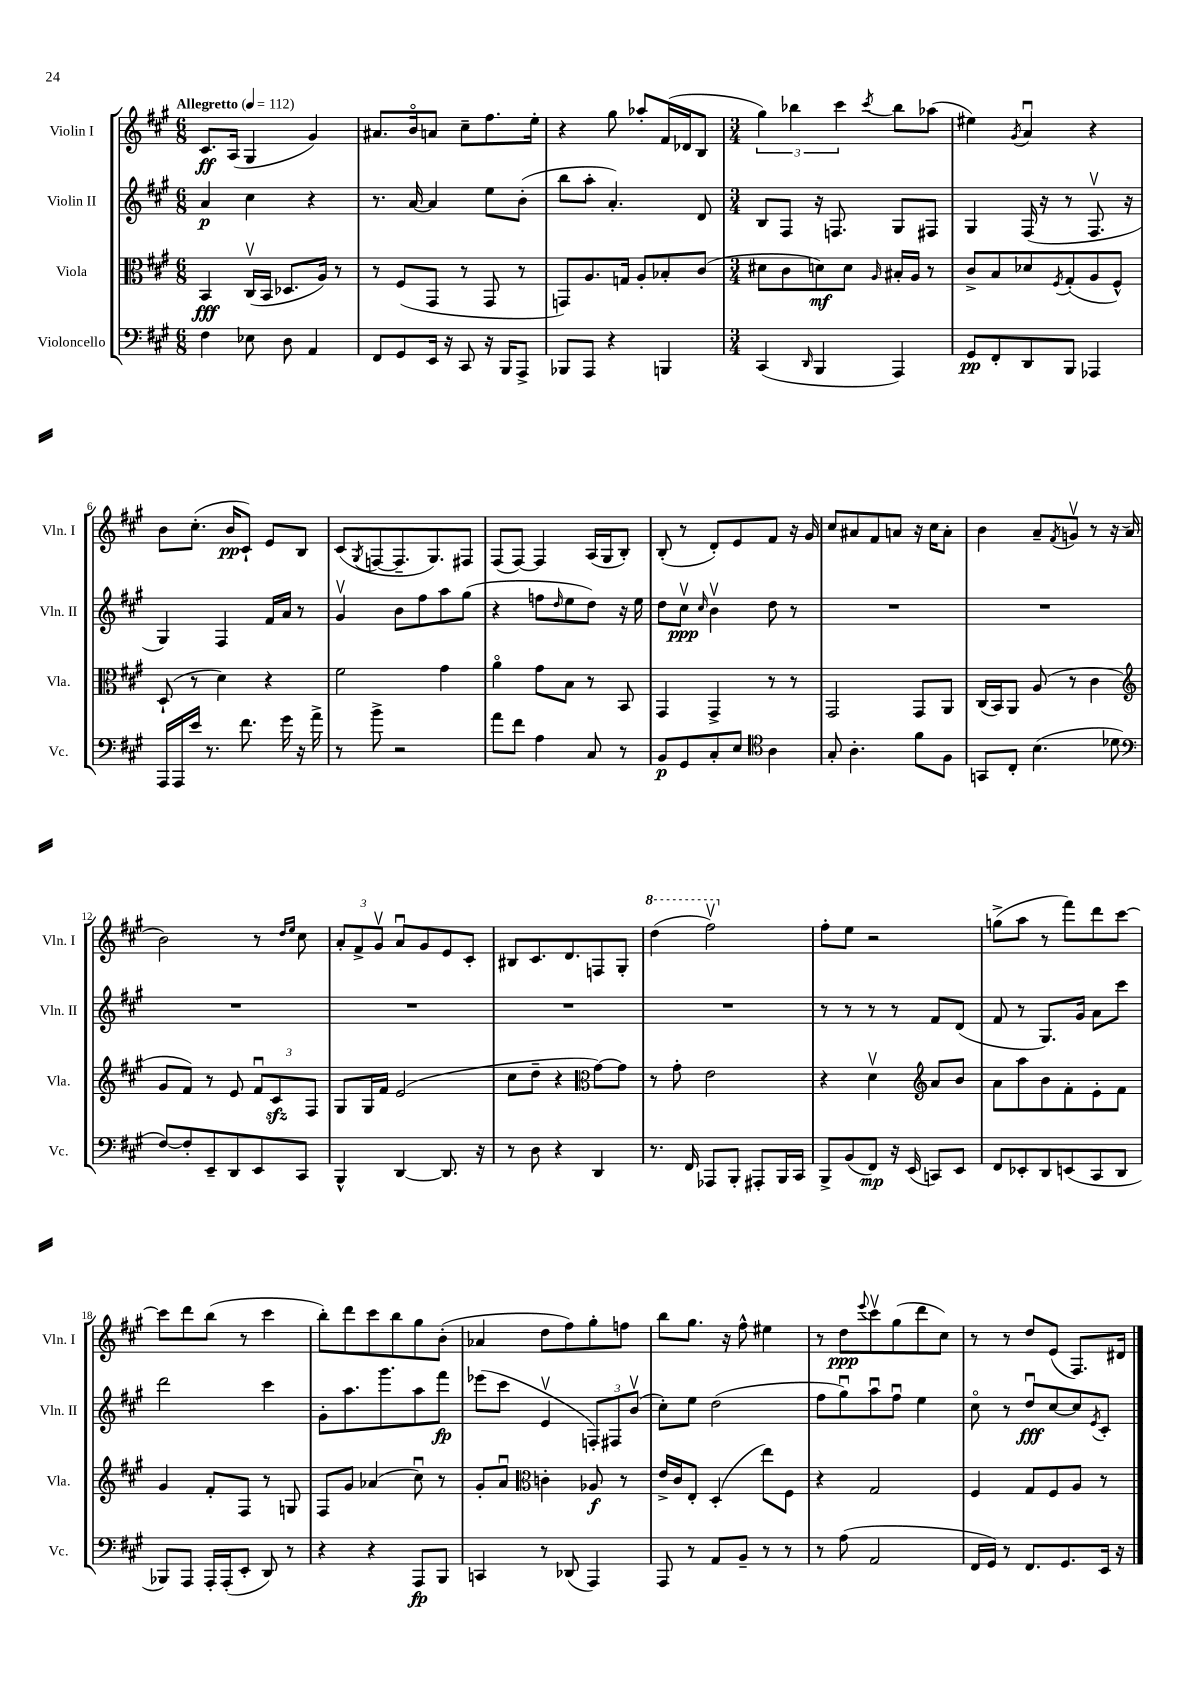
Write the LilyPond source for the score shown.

<<
\new StaffGroup <<
\new Staff = "s0" \with { instrumentName = "Violin I" shortInstrumentName = "Vln. I" } {
    \clef treble \key a \major \numericTimeSignature \time 6/8 \tempo "Allegretto" 4 = 112
    cis'8.\ff a16( gis4 gis'4) |
    ais'8. b'16\flageolet a'8 cis''8-- fis''8. e''16-. |
    r4 gis''8 aes''8-. fis'16( des'16 b8 |
    \numericTimeSignature \time 3/4 \tuplet 3/2 { gis''4) bes''4 cis'''4 } \acciaccatura { cis'''8 } bes''8 aes''8( |
    eis''4) \acciaccatura { gis'8 } a'4\downbow r4 |
    b'8 cis''8.-.( b'16\pp cis'8-!) e'8 b8 |
    cis'8( \acciaccatura { gis8 } f8~ f8.-- gis8.) fis8 |
    fis8( fis8~) fis4 a16( gis16 b8-.) |
    b8-.( r8 d'8-.) e'8 fis'8 r16 gis'16 |
    cis''8 ais'8 fis'8 a'8 r16 cis''16 a'8-. |
    b'4 a'8-- \acciaccatura { fis'8 } g'8\upbow r8 r16 a'16( |
    b'2) r8 \grace { d''16 e''16 } cis''8 |
    \tuplet 3/2 { a'8-. fis'8-> gis'8\upbow } a'8\downbow gis'8 e'8 cis'8-. |
    bis8 cis'8. d'8. f8 gis8-. |
    \ottava #1 d'''4( fis'''2\upbow) \ottava #0 |
    fis''8-. e''8 r2 |
    g''8->( a''8 r8 fis'''8) d'''8 cis'''8~ |
    cis'''8 d'''8 b''8( r8 cis'''4 |
    b''8-.) d'''8 cis'''8 b''8 gis''8 b'8-.( |
    aes'4 d''8 fis''8) gis''8-. f''8 |
    b''8 gis''8. r16 fis''8-^ eis''4 |
    r8 d''8\ppp \appoggiatura { e'''8 } cis'''8\upbow gis''8( d'''8 cis''8) |
    r8 r8 d''8 e'8( fis8.) dis'16 \bar "|." |
}
\new Staff = "s1" \with { instrumentName = "Violin II" shortInstrumentName = "Vln. II" } {
    \clef treble \key a \major \numericTimeSignature \time 6/8
    a'4\p cis''4 r4 |
    r8. a'16~ a'4 e''8 b'8-.( |
    b''8 a''8-. a'4.-.) d'8 |
    \numericTimeSignature \time 3/4 b8 fis8 r16 f8. gis8 fis8 |
    gis4 fis16( r16 r8 fis8.\upbow r16 |
    gis4) fis4 fis'16 a'16 r8 |
    gis'4\upbow b'8 fis''8 a''8 gis''8( |
    r4 f''8 \grace { d''16 } e''8 d''8) r16 e''16 |
    d''8 cis''8\upbow\ppp \grace { cis''16 } b'4\upbow d''8 r8 |
    R2. |
    R2. |
    R2. |
    R2. |
    R2. |
    R2. |
    r8 r8 r8 r8 fis'8 d'8( |
    fis'8 r8 gis8.) gis'16 a'8 cis'''8 |
    d'''2 cis'''4 |
    gis'8-. a''8. gis'''8. a''8 fis'''8\fp |
    ees'''8( cis'''8 e'4\upbow \tuplet 3/2 { f8-.) fis8 b'8\upbow( } |
    cis''8-.) e''8 d''2( |
    fis''8 gis''8\downbow) a''8\downbow fis''8\downbow e''4 |
    cis''8\flageolet r8 d''8\downbow\fff cis''8~ cis''8 \acciaccatura { e'8 } cis'8-. \bar "|." |
}
\new Staff = "s2" \with { instrumentName = "Viola" shortInstrumentName = "Vla." } {
    \clef alto \key a \major \numericTimeSignature \time 6/8
    b,4\fff cis16\upbow( b,16 des8. a16) r8 |
    r8 fis8( gis,8 r8 gis,8 r8 |
    g,8) a8. g16 a8-. bes8-. cis'8( |
    \numericTimeSignature \time 3/4 dis'8 cis'8 d'8\mf) d'8 \grace { a16 } bis16-. a16 r8 |
    cis'8-> b8 des'8 \acciaccatura { fis8 } gis8-.( a8 fis8-^) |
    d8-!( r8 d'4) r4 |
    fis'2 gis'4 |
    a'4\flageolet gis'8 b8 r8 b,8 |
    gis,4 gis,4-> r8 r8 |
    gis,2 gis,8 a,8 |
    cis16( b,16) a,8 a8( r8 cis'4 |
    \clef treble gis'8 fis'8) r8 e'8 \tuplet 3/2 { fis'8\downbow cis'8\sfz fis8 } |
    gis8 gis16 fis'16 e'2( |
    cis''8 d''8-- r4 \clef alto gis'8~) gis'8 |
    r8 gis'8-. e'2 |
    r4 d'4\upbow \clef treble a'8 b'8 |
    a'8 a''8 b'8 fis'8-. e'8-. fis'8 |
    gis'4 fis'8-. fis8 r8 g8 |
    fis8 gis'8 aes'4( cis''8\downbow) r8 |
    gis'8-. a'8\downbow \clef alto c'4-. aes8\f r8 |
    e'16-> cis'16 e8-. d4-.( e''8) fis8 |
    r4 gis2 |
    fis4 gis8 fis8 a8 r8 \bar "|." |
}
\new Staff = "s3" \with { instrumentName = "Violoncello" shortInstrumentName = "Vc." } {
    \clef bass \key a \major \numericTimeSignature \time 6/8
    fis4 ees8 d8 a,4 |
    fis,8 gis,8 e,16 r16 cis,8 r16 b,,16 a,,8-> |
    bes,,8 a,,8 r4 b,,4 |
    \numericTimeSignature \time 3/4 cis,4( \grace { d,16 } b,,4 a,,4) |
    gis,8\pp fis,8-. d,8 b,,8 aes,,4 |
    a,,16 a,,16 e'16 r8. fis'8. gis'16 r16 a'16-> |
    r8 b'8-> r2 |
    a'8 fis'8 a4 cis8 r8 |
    b,8\p gis,8 cis8-. e8 \clef tenor a4 |
    gis8-. a4.-. fis'8 fis8 |
    g,8 cis8-. b4.( des'8 |
    \clef bass fis8~) fis8-. e,8-- d,8 e,8 cis,8 |
    b,,4-^ d,4~ d,8. r16 |
    r8 d8 r4 d,4 |
    r8. fis,16 aes,,8 b,,8-. ais,,8-. b,,16 cis,16 |
    b,,8-> b,8( fis,8\mp) r16 e,16( c,8) e,8 |
    fis,8 ees,8-. d,8 e,8( cis,8 d,8 |
    bes,,8) a,,8 a,,16-. a,,16-.( e,8-. d,8) r8 |
    r4 r4 a,,8\fp b,,8 |
    c,4 r8 des,8( a,,4) |
    a,,8 r8 a,8 b,8-- r8 r8 |
    r8 a8( a,2 |
    fis,16 gis,16) r8 fis,8. gis,8. e,16 r16 \bar "|." |
}
>>
>>
